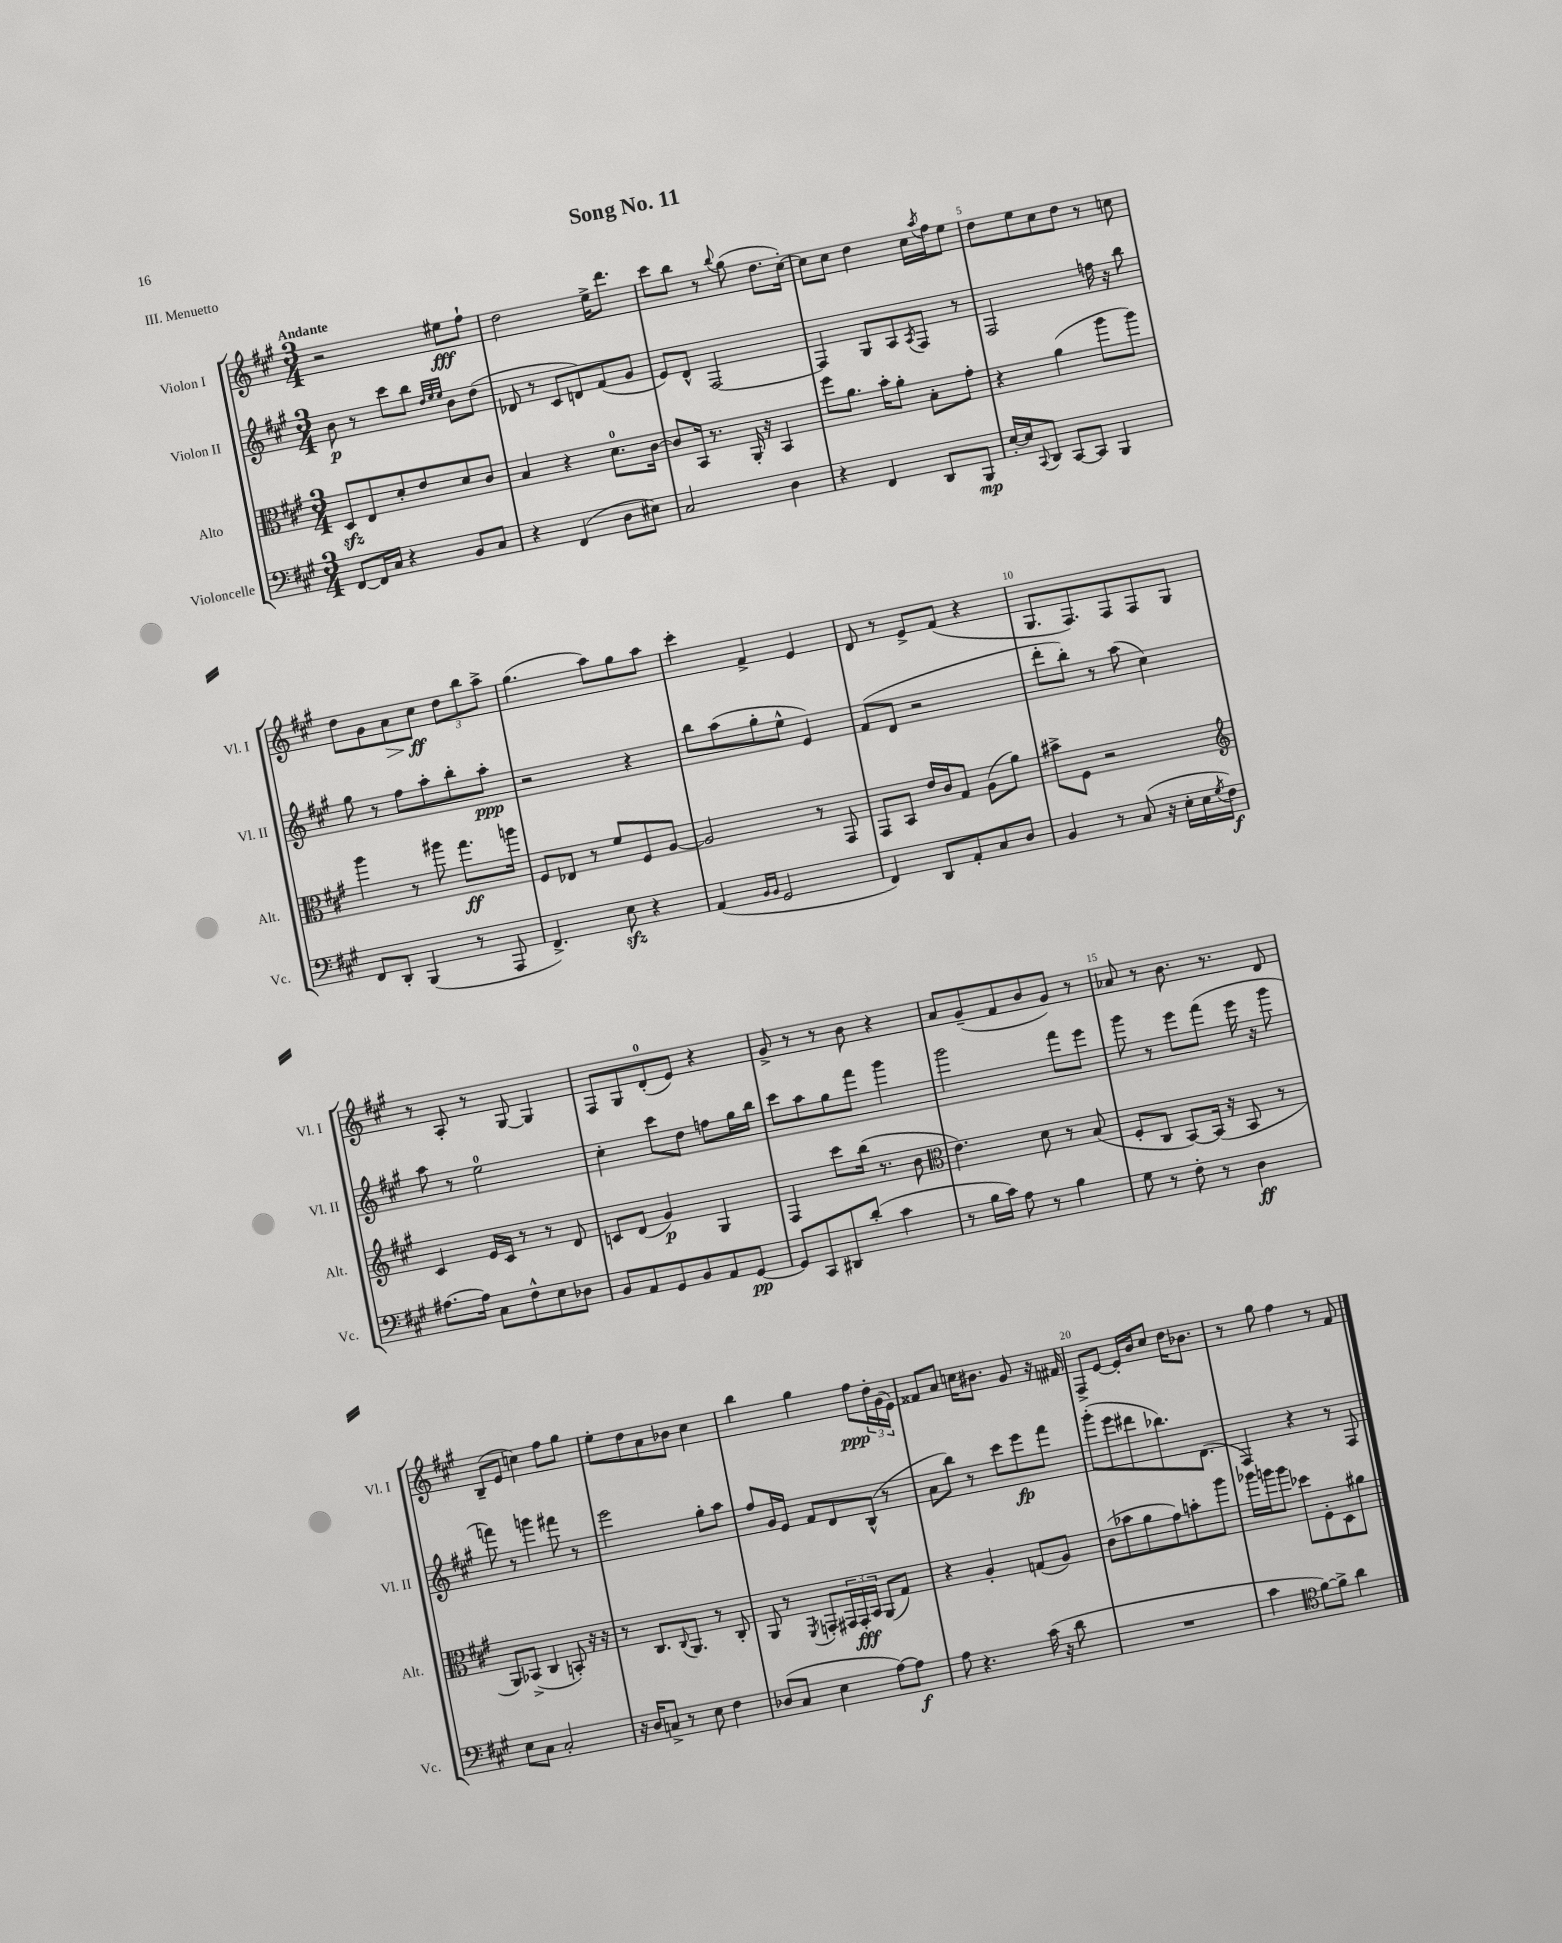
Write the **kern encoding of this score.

**kern	**dynam	**kern	**dynam	**kern	**dynam	**kern	**dynam
*part4	*part4	*part3	*part3	*part2	*part2	*part1	*part1
*staff4	*staff4	*staff3	*staff3	*staff2	*staff2	*staff1	*staff1
*I"Violoncelle	*	*I"Alto	*	*I"Violon II	*	*I"Violon I	*
*I'Vc.	*	*I'Alt.	*	*I'Vl. II	*	*I'Vl. I	*
*clefF4	*	*clefC3	*	*clefG2	*	*clefG2	*
*k[f#c#g#]	*	*k[f#c#g#]	*	*k[f#c#g#]	*	*k[f#c#g#]	*
*M3/4	*	*M3/4	*	*M3/4	*	*M3/4	*
=1	=1	=1	=1	=1	=1	=1	=1
!	!	!	!	!	!	!LO:TX:a:B:t=Andante	!
[8FF#/L	.	8Dzz/L	.	8b\	p	2r	.
16FF#/L]	.	8E/	.	8r	.	.	.
16C#/JJ	.	.	.	.	.	.	.
4r	.	8d'/	.	8ccc#\L	.	.	.
.	.	8e/	.	8bb\J	.	.	.
.	.	.	.	32qqdd/LLL	.	.	.
.	.	.	.	32qqee/	.	.	.
.	.	.	.	32qqee/JJJ	.	.	.
8BB/L	.	8d/	.	8b\L	.	8ee#X\L	fff
8C#/J	.	8c#/J	.	(8dd\J	.	8ff#`\J	.
=2	=2	=2	=2	=2	=2	=2	=2
4r	.	4B/	.	8d-X/	.	2dd\	.
.	.	.	.	8r	.	.	.
(4FF#/	.	4r	.	8c#/L	.	.	.
.	.	.	.	8dn/)	.	.	.
8D\L	.	8.d\L	.	(8f#/	.	16ee^\KL	.
.	.	.	.	.	.	8.ddd\J	.
8E#X\J)	.	.	.	8g#/J	.	.	.
.	.	[16c#\Jk	.	.	.	.	.
=3	=3	=3	=3	=3	=3	=3	=3
2C#/	.	8c#/L]	.	8e/L)	.	8ccc#\L	.
.	.	16BB/Jk	.	8d^^/J	.	8bb\J	.
.	.	8.r	.	.	.	.	.
.	.	.	.	[2F#/	.	8r	.
.	.	.	.	.	.	8qqbb/	.
.	.	16AA'/	.	.	.	(8gg#\	.
.	.	16r	.	.	.	.	.
4D\	.	4BB/	.	.	.	8.dd\L	.
.	.	.	.	.	.	[16cc#'\Jk)	.
=4	=4	=4	=4	=4	=4	=4	=4
4r	.	8ff#\L	.	4F#/]	.	8cc#\L]	.
.	.	8.a\J	.	.	.	8cc#\J	.
4FF#/	.	.	.	8G#/L	.	4dd\	.
.	.	16b'\KL	.	.	.	.	.
.	.	8a'\J	.	8A/	.	.	.
.	.	.	.	8qA/	.	.	.
8DD/L	.	8B'\L	.	8F#/J	.	16cc#\LL	.
.	.	.	.	.	.	8qaa/	.
.	.	.	.	.	.	16ff#\J	.
8BBB/J	mp	8g#'\J	.	8r	.	8ee\J	.
=5	=5	=5	=5	=5	=5	=5	=5
[16E'/LL	.	4r	.	2F#/	.	8dd\L	.
16E/J]	.	.	.	.	.	.	.
8qqCC#/	.	.	.	.	.	.	.
8DD/J	.	.	.	.	.	8ee\	.
[8CC#/L	.	(4a\	.	.	.	8cc#\	.
8CC#/J]	.	.	.	.	.	8dd\J	.
4BBB/	.	8aa\L	.	16ffn\	.	8r	.
.	.	.	.	16r	.	.	.
.	.	8aa\J)	.	8bb\	.	8ccn\	.
!!LO:LB:g=z
=6	=6	=6	=6	=6	=6	=6	=6
8FF#/L	.	4aa\	.	8gg#\	.	8dd\L	.
8DD'/J	.	.	.	8r	.	8g#\	.
!	!	!	!	!	!	!	!LO:HP:b
(4BBB/	.	8r	.	8ff#\L	.	8a\	>
.	.	8aa#X\	.	8aa'\	.	8cc#\J	ff
8r	.	8.gg#\L	ff	8bb'\	.	12dd\L	]
.	.	.	.	.	.	12bb\	.
8AAA/	.	.	.	8aa'\J	ppp	.	.
.	.	.	.	.	.	12aa^\J	.
.	.	16aan\Jk	.	.	.	.	.
=7	=7	=7	=7	=7	=7	=7	=7
4.FF#^/)	.	8F#/L	.	2r	.	(4.gg#\	.
.	.	8E-X/J	.	.	.	.	.
.	.	8r	.	.	.	.	.
8Ezz\	.	8f#/L	.	.	.	8aa\L)	.
4r	.	8F#/	.	4r	.	8gg#\	.
.	.	[8A/J	.	.	.	8aa\J	.
=8	=8	=8	=8	=8	=8	=8	=8
(4AA/	.	2A/]	.	8bb\L	.	4ccc#'\	.
.	.	.	.	(8aa\	.	.	.
16qqBB/LL	.	.	.	.	.	.	.
16qqBB/JJ	.	.	.	.	.	.	.
2GG#/	.	.	.	8gg#'\	.	4f#^/	.
.	.	.	.	8ee^^\J	.	.	.
.	.	8r	.	4e/)	.	4e/	.
.	.	8GG#/	.	.	.	.	.
=9	=9	=9	=9	=9	=9	=9	=9
4FF#/)	.	8GG#/L	.	(8f#/L	.	8d/	.
.	.	8BB/J	.	8d/J	.	8r	.
8DD/L	.	16e/LL	.	2r	.	8e^/L	.
.	.	16c#/J	.	.	.	.	.
8AA'/	.	8G#/J	.	.	.	(8f#/J	.
8C#/	.	(8A\L	.	.	.	4r	.
8D/J	.	8a\J)	.	.	.	.	.
=10	=10	=10	=10	=10	=10	=10	=10
4BB/	.	8b#X^\L	.	8ddd'\L	.	8.G#/L	.
.	.	8F#\J	.	8bb'\J)	.	.	.
.	.	.	.	.	.	8.F#/)	.
8r	.	2r	.	8r	.	.	.
(8C#/	.	.	.	(8aa\	.	8F#/	.
16r	.	.	.	4cc#\)	.	8F#/	.
16E'\LL	.	.	.	.	.	.	.
16E\	.	.	.	.	.	8G#/J	.
8qG#/	.	.	.	.	.	.	.
16F#\JJ)	f	.	.	.	.	.	.
!!LO:LB:g=z
=11	=11	=11	=11	=11	=11	=11	=11
*	*	*clefG2	*	*	*	*	*
[8.A#X\L	.	4c#/	.	8aa\	.	8r	.
.	.	.	.	8r	.	8A'/	.
16A#\Jk]	.	.	.	.	.	.	.
8C#\L	.	16e/LL	.	2ee\	.	8r	.
.	.	16c#/JJ	.	.	.	.	.
8F#^^\	.	8r	.	.	.	[8G#/	.
8E\	.	8r	.	.	.	4G#/]	.
8D-X\J	.	8d/	.	.	.	.	.
=12	=12	=12	=12	=12	=12	=12	=12
8BB/L	.	8cn/L	.	4cc#'\	.	8F#/L	.
8AA/	.	(8d/J	.	.	.	8G#/	.
8GG#/	.	4g#/)	p	8ccc#\L	.	(8d'/	.
8BB/	.	.	.	8dd\J	.	8e/J)	.
8AA/	.	4G#/	.	8ffn\L	.	4r	.
[8GG#/J	pp	.	.	16gg#\L	.	.	.
.	.	.	.	16bb\JJ	.	.	.
=13	=13	=13	=13	=13	=13	=13	=13
8GG#/L]	.	4F#/	.	8ccc#\L	.	8g#^/	.
8CC#/	.	.	.	8aa\	.	8r	.
8DD#X/	.	8ccc#\L	.	8gg#\	.	8r	.
(8d'/J	.	(16bb\Jk	.	8fff#\J	.	8b\	.
.	.	8.r	.	.	.	.	.
4c#\	.	.	.	4ggg#\	.	4r	.
.	.	8b\	.	.	.	.	.
=14	=14	=14	=14	=14	=14	=14	=14
*	*	*clefC3	*	*	*	*	*
8r	.	4.e\)	.	2ggg#\	.	8a/L	.
16B\LL	.	.	.	.	.	(8g#~/	.
16c#\JJ)	.	.	.	.	.	.	.
8A\	.	.	.	.	.	8f#/	.
8r	.	8d\	.	.	.	8b/	.
4B\	.	8r	.	8fff#\L	.	8g#/J)	.
.	.	(8B/	.	8eee\J	.	8r	.
=15	=15	=15	=15	=15	=15	=15	=15
8G#\	.	8F#'/L	.	8ggg#\	.	8a-X/	.
8r	.	8C#/J	.	8r	.	8r	.
8F#'\	.	[8BB/L)	.	8eee\L	.	8.b\	.
8r	.	(16BB/Jk]	.	(8fff#\J	.	.	.
.	.	16r	.	.	.	8.r	.
4D\	ff	8BB/	.	16eee\	.	.	.
.	.	.	.	16r	.	.	.
.	.	8r	.	8ggg#\	.	8d/	.
!!LO:LB:g=z
=16	=16	=16	=16	=16	=16	=16	=16
8E\L	.	8AA/L)	.	8fffn\)	.	(8B~/L	.
8C#\J	.	(8BB-X^/J	.	8r	.	8e/J	.
2C#'/	.	4C#/	.	4gggn\	.	4ccn\)	.
.	.	8BBn'/)	.	8fff#X\	.	8ff#\L	.
.	.	16r	.	8r	.	8gg#\J	.
.	.	16r	.	.	.	.	.
=17	=17	=17	=17	=17	=17	=17	=17
16r	.	8r	.	2eee\	.	8ee'\L	.
16D/KL	.	.	.	.	.	.	.
8Cn^/J	.	8.C#/L	.	.	.	8dd\	.
8r	.	.	.	.	.	8a\	.
.	.	8qqC#/	.	.	.	.	.
.	.	8.AA/J	.	.	.	.	.
8E\	.	.	.	.	.	8b-X\J	.
4F#\	.	8r	.	8gg#'\L	.	4cc#\	.
.	.	8C#'/	.	8aa\J	.	.	.
=18	=18	=18	=18	=18	=18	=18	=18
(8D-X/L	.	8AA/	.	8ff#/L	.	4bb\	.
8C#/J	.	8r	.	16g#/L	.	.	.
.	.	.	.	16e/JJ	.	.	.
.	.	8qFF#/	.	.	.	.	.
4E\	.	8GGn'/L	.	8f#/L	.	4gg#\	.
.	.	24GG#X/L	.	8d/	.	.	.
.	.	24GG#'/	fff	.	.	.	.
.	.	24BB/JJ	.	.	.	.	.
[8A\L)	.	(8AA/L	.	(8B^^/J	.	8ff#\L	ppp
8A\J]	f	8G#/J)	.	8r	.	24dd'\L	.
.	.	.	.	.	.	(24g#\	.
.	.	.	.	.	.	24e\JJ)	.
=19	=19	=19	=19	=19	=19	=19	=19
8A\	.	4r	.	8a\L	.	8f##X/L	.
4.r	.	.	.	8bb\J)	.	8a/J	.
.	.	4A'/	.	8r	.	16ccn\KL	.
.	.	.	.	.	.	8.b#X\J	.
.	.	.	.	8ccc#\L	.	.	.
(16c#\	.	(8Gn/L	.	8eee\	fp	8g#/	.
16r	.	.	.	.	.	.	.
8d\	.	8A/J)	.	8fff#\J	.	16r	.
.	.	.	.	.	.	16f#X/	.
=20	=20	=20	=20	=20	=20	=20	=20
2.r	.	(8c#\L	.	(8ggg#'\L	.	8F#^/L	.
.	.	8b-X\	.	8eee\	.	[8e/J	.
.	.	8a\	.	8ddd#X\	.	16e'/LL]	.
.	.	.	.	.	.	16b/J	.
.	.	8g#\)	.	8.bb-X\)	.	8cc#/J	.
.	.	8bn'\	.	.	.	16dd\KL	.
.	.	.	.	(8.d\J	.	8.b-X\J	.
.	.	8aa\J	.	.	.	.	.
=21	=21	=21	=21	=21	=21	=21	=21
4c#\	.	16aa-X\LL	.	4F#/)	.	8r	.
.	.	16aan\J	.	.	.	.	.
.	.	8aa\J	.	.	.	8gg#\	.
*clefC4	*	*	*	*	*	*	*
[8f#\L)	.	8dd-X\L	.	4r	.	4ff#\	.
8f#^\J]	.	8F#'\	.	.	.	.	.
4a\	.	8D\	.	8r	.	8r	.
.	.	8a#X\J	.	8F#/	.	8f#/	.
==	==	==	==	==	==	==	==
*-	*-	*-	*-	*-	*-	*-	*-
